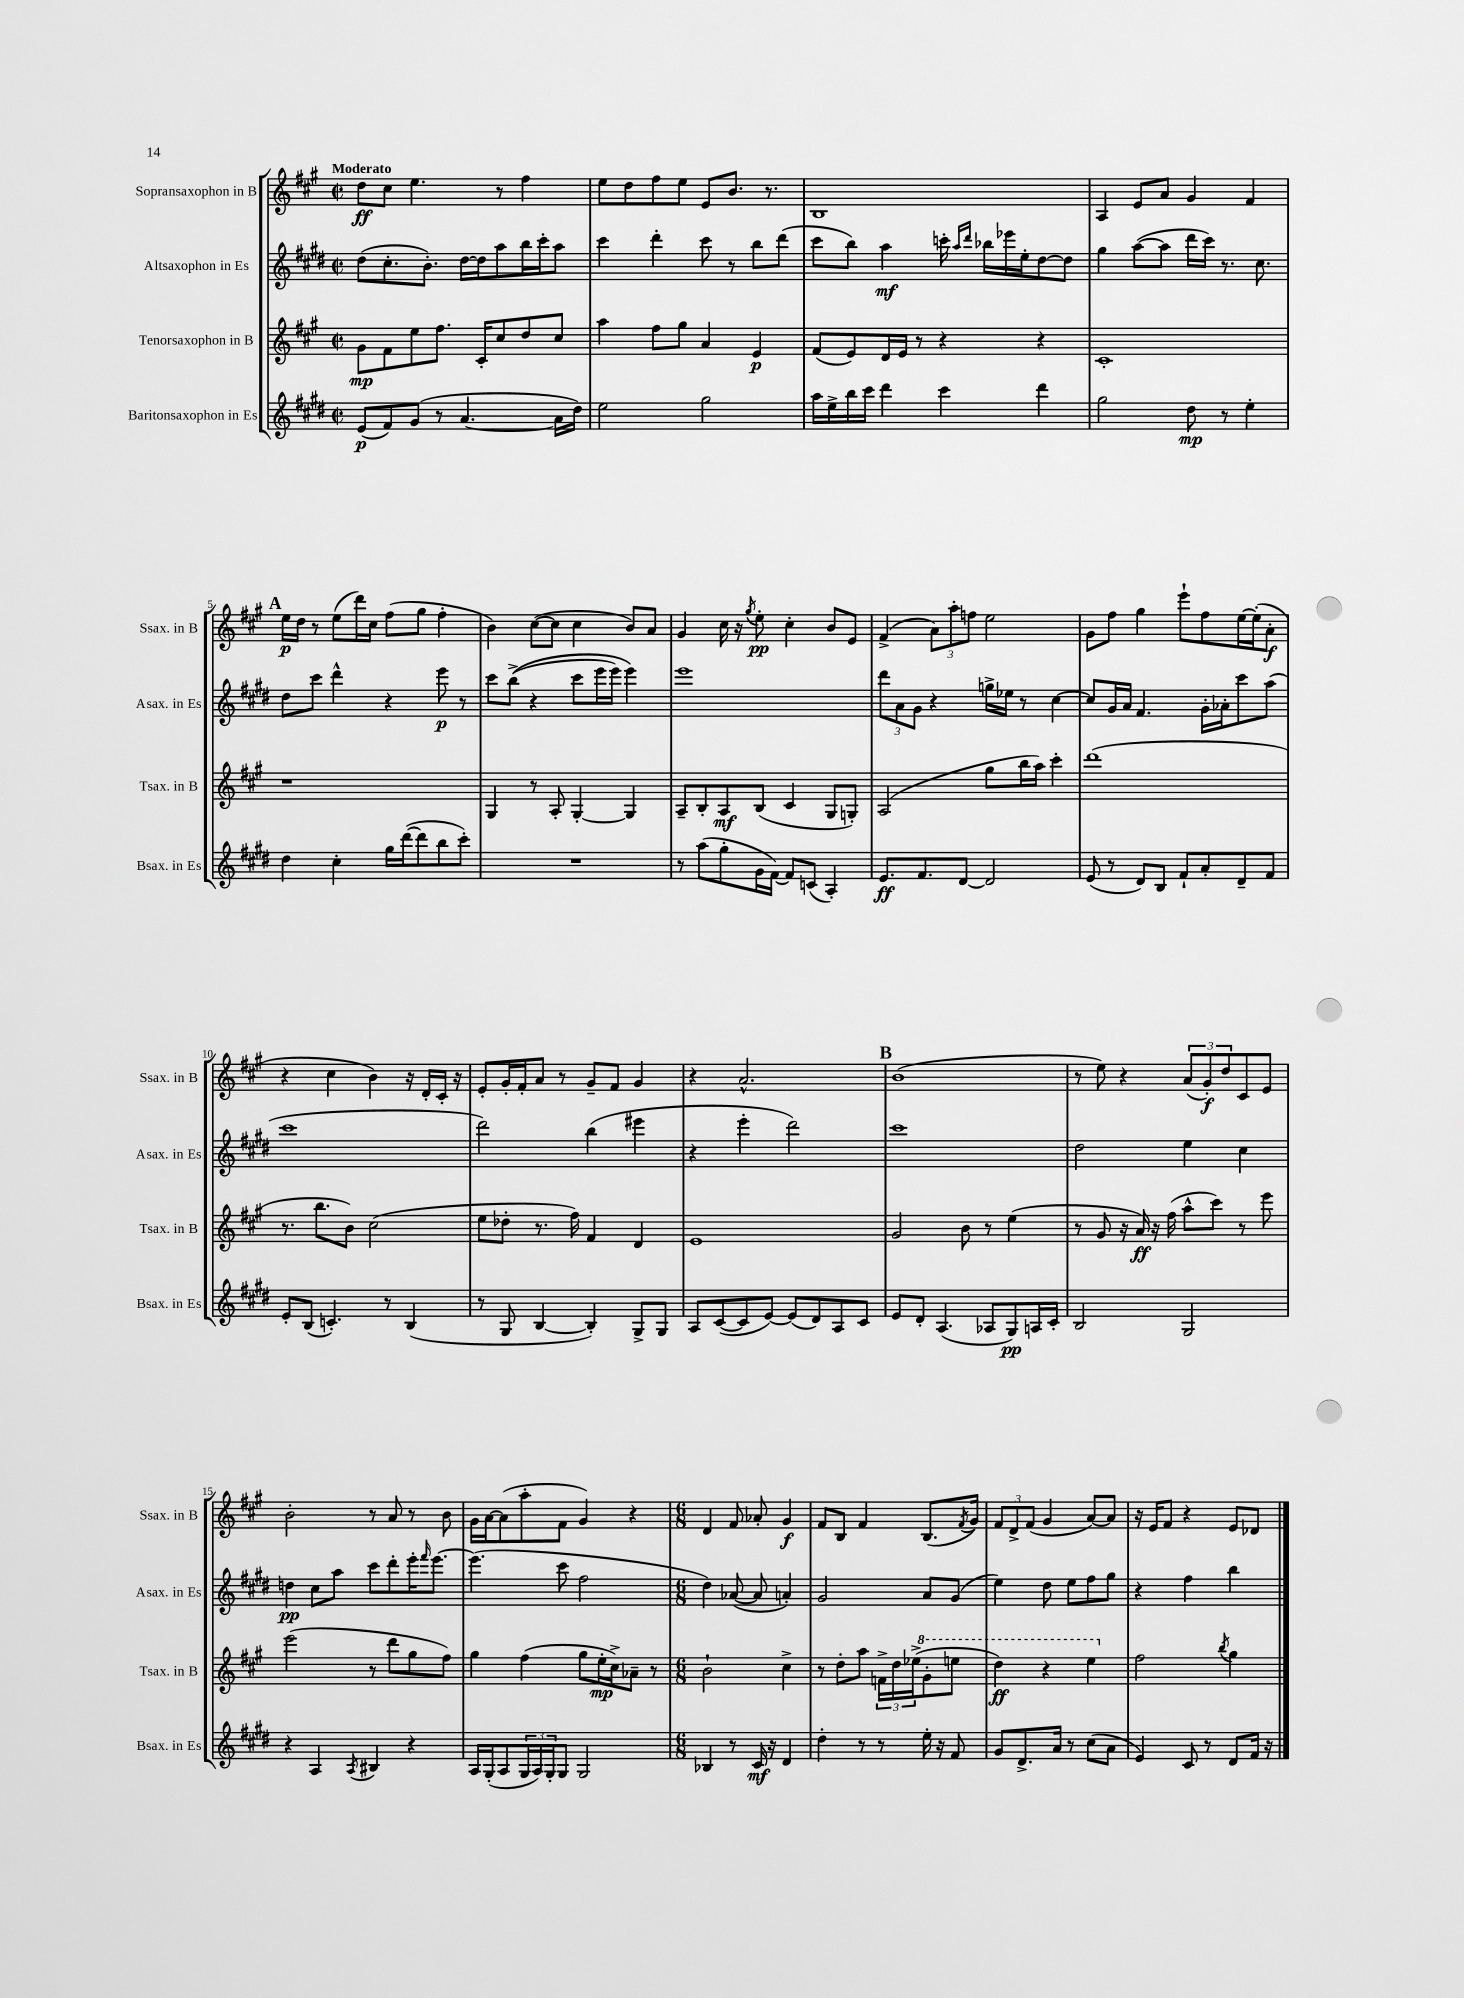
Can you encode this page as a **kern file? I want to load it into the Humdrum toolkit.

**kern	**kern	**kern	**kern
*staff4	*staff3	*staff2	*staff1
*clefG2	*clefG2	*clefG2	*clefG2
*k[f#c#g#d#]	*k[f#c#g#]	*k[f#c#g#d#]	*k[f#c#g#]
*M2/2	*M2/2	*M2/2	*M2/2
*met(c|)	*met(c|)	*met(c|)	*met(c|)
(8e/L	8g#\L	(8dd#\L	8dd\L
8f#/)	8f#\	8.cc#'\	8cc#\J
(8g#/J	8ee\	.	4.ee\
.	.	8.b'\J)	.
8r	8.ff#\J	.	.
[4.a/	.	[16dd#\LL	.
.	16c#'/LK	16dd#\]J	.
.	8cc#/	8aa\	8r
.	8dd/	16bb\L	4ff#\
.	.	16ccc#'\J	.
16a\]LL	8cc#/J	8aa\J	.
16dd#\JJ)	.	.	.
=	=	=	=
2ee\	4aa\	4ccc#\	8ee\L
.	.	.	8dd\
.	8ff#\L	4ddd#'\	8ff#\
.	8gg#\J	.	8ee\J
2gg#\	4a/	8ccc#\	8e/L
.	.	8r	8.b/J
.	4e/	8bb\L	.
.	.	.	8.r
.	.	(8ddd#\J	.
=	=	=	=
16aa\LL	(8f#/L	8ccc#\L	1B
16ee^\	.	.	.
16bb\	8e/)	8bb\J)	.
16ccc#\JJ	.	.	.
4ddd#\	16d/L	4aa\	.
.	16e/JJ	.	.
.	8r	.	.
4ccc#\	4r	16ccc'\	.
.	.	16qqaa/LL	.
.	.	16qqddd#/JJ	.
.	.	16bb-\LL	.
.	.	16eee-\	.
.	.	16ee'\J	.
4ddd#\	4r	[8dd#\	.
.	.	8dd#\]J	.
=	=	=	=
2gg#\	1c#'	4gg#\	4A/
.	.	([8aa\L	8e/L
.	.	8aa\]J	8a/J
8dd#\	.	16ddd#\LL	4g#/
.	.	16ccc#\JJ)	.
8r	.	8.r	.
4ee'\	.	.	4f#/
.	.	8.cc#\	.
=	=	=	=
4dd#\	1r	8dd#\L	16ee\LL
.	.	.	16dd\JJ
.	.	8ccc#\J	8r
4cc#'\	.	4ddd#^^\	(8ee\L
.	.	.	16ddd\L)
.	.	.	16cc#\JJ
16gg#\LL	.	4r	(8ff#\L
([16ddd#\J	.	.	.
8ddd#\]	.	.	8gg#\J
8bb\	.	8eee\	4ff#'\
8ccc#'\J)	.	8r	.
=	=	=	=
1r	4G#/	8ccc#\L	4b\)
.	.	&((8bb^\J	.
.	8r	4r	([8cc#\L
.	8A'/	.	8cc#\]J
.	[4G#'/	8ccc#\L	4cc#\
.	.	16eee\L	.
.	.	16eee\JJ)	.
.	4G#/]	4eee\&)	8b/L)
.	.	.	8a/J
=	=	=	=
8r	8A~/L	1eee	4g#/
(8aa\L	8B'/	.	.
8gg#'\	8A/	.	16cc#\
.	.	.	16r
.	.	.	8qgg#/
16g#\L	(8B/J	.	8ee'\
[16f#\JJ)	.	.	.
8f#/]L	4c#/	.	4cc#'\
(8c/J	.	.	.
4A'/)	8G#/L	.	8b/L
.	8G'/J)	.	8e/J
=	=	=	=
8.e/L	(2A/	12ddd#\L	(4f#^/
.	.	12a\	.
.	.	12g#\J	.
8.f#/	.	.	.
.	.	4r	12a\L)
.	.	.	12aa'\
[8d#/J	.	.	.
.	.	.	12ff\J
2d#/]	8gg#\L	16gg^\LL	2ee\
.	.	16ee-\JJ	.
.	16bb\L	8r	.
.	16aa\JJ)	.	.
.	4ccc#'\	[4cc#\	.
=	=	=	=
(8e/	(1ddd	8cc#/]L	8g#\L
8r	.	16g#/L	8ff#\J
.	.	16a/JJ	.
8d#/L)	.	4.f#/	4gg#\
8B/J	.	.	.
8f#`/L	.	.	8eee`\L
8a'/	.	16g#'\LL	8ff#\
.	.	16a-'\J	.
8d#~/	.	8ccc#\	[16ee\L
.	.	.	(16ee'\]J
8f#/J	.	(8aa\J	8a'\J
=	=	=	=
8e'/L	8.r	1ccc#	4r
(8B/J	.	.	.
.	8.bb\L	.	.
4.c'/)	.	.	4cc#\
.	8b\J)	.	.
.	(2cc#\	.	4b\)
8r	.	.	.
(4B/	.	.	16r
.	.	.	16d'/LL
.	.	.	16c#'/JJ
.	.	.	16r
=	=	=	=
8r	8ee\L	2ddd#\)	8e'/L
8G#/	8dd-'\J	.	16g#'/L
.	.	.	16f#'/J
[4B/	8.r	.	8a/J
.	.	.	8r
.	16ff#\)	.	.
4B'/])	4f#/	(4bb\	8g#~/L
.	.	.	8f#/J
8G#^/L	4d/	4eee#\	4g#/
8G#/J	.	.	.
=	=	=	=
8A/L	1e	4r	4r
([8c#/	.	.	.
8c#/]	.	4eee'\	2.a^^/
[8e/J)	.	.	.
(8e/]L	.	2ddd#\)	.
8d#/)	.	.	.
8A/	.	.	.
8c#/J	.	.	.
=	=	=	=
8e/L	2g#/	1ccc#	(1b
8d#'/J	.	.	.
(4.A/	.	.	.
.	8b\	.	.
8A-/L	8r	.	.
8G#/)	(4ee\	.	.
16A/L	.	.	.
16c#'/JJ	.	.	.
=	=	=	=
2B/	8r	2dd#\	8r
.	8g#/	.	8ee\)
.	16r	.	4r
.	16a/)	.	.
.	16r	.	.
.	(16ff#\	.	.
2G#/	8aa^^\L	4ee\	(12a/L
.	.	.	12g#'/)
.	8ccc#\J)	.	.
.	.	.	12dd/
.	8r	4cc#\	8c#/
.	8eee\	.	8e/J
=	=	=	=
4r	(2eee\	4dd\	2b'\
4A/	.	8cc#\L	.
.	.	8aa\J	.
8qA/	.	.	.
4B#/	8r	8ccc#\L	8r
.	8ddd\L	8ddd#'\	8a/
4r	8gg#\	16eee'\K	8r
.	.	16qqfff#/	.
.	.	[8.eee\J	.
.	8ff#\J)	.	8b\
=	=	=	=
16A/LL	4gg#\	(4.eee\]	16g#\LL
(16G#'/J	.	.	[16a\J
8A/	.	.	(8a\]
24G#/L	(4ff#\	.	8aa'\
24A/)	.	.	.
24G#'/J	.	.	.
8G#/J	.	8ccc#\	8f#\J
2G#/	8gg#\L	2ff#\	4g#/)
.	16ee'\L	.	.
.	16cc#^\J)	.	.
.	8a-~\J	.	4r
.	8r	.	.
=	=	=	=
*M6/8	*M6/8	*M6/8	*M6/8
4B-/	2b`\	4dd#\)	4d/
8r	.	([8a-/	8f#/
16c#/	.	8a-/]	8a-'/
16r	.	.	.
4d#/	4cc#^\	4a'/)	4g#/
=	=	=	=
4dd#'\	8r	2g#/	8f#/L
.	8dd'\L	.	8B/J
8r	8aa\J	.	4f#/
8r	24f^\LL	.	.
.	24dd\	.	.
.	(24ee-^\J	.	.
16ee'\	8gg#'\	8a/L	(8.B/L
16r	.	.	.
8f#/	8eee\J	(8g#/J	.
.	.	.	8qf#/
.	.	.	16g#/Jk)
=	=	=	=
8g#/L	4ddd\)	4ee\)	12f#/L
.	.	.	12d^/
8.d#^/	.	.	.
.	.	.	(12f#/J
.	4r	8dd#\	4g#/
16a/Jk	.	.	.
8r	.	8ee\L	.
(8cc#\L	4eee\	8ff#\	[8a/L)
8a\J	.	8gg#\J	8a/]J
=	=	=	=
4e/)	2ff#\	4r	16r
.	.	.	16e/LK
.	.	.	8f#/J
8c#/	.	4ff#\	4r
8r	.	.	.
.	8qbb/	.	.
8d#/L	4gg#\	4bb\	8e/L
16f#/Jk	.	.	8d-/J
16r	.	.	.
==	==	==	==
*-	*-	*-	*-
